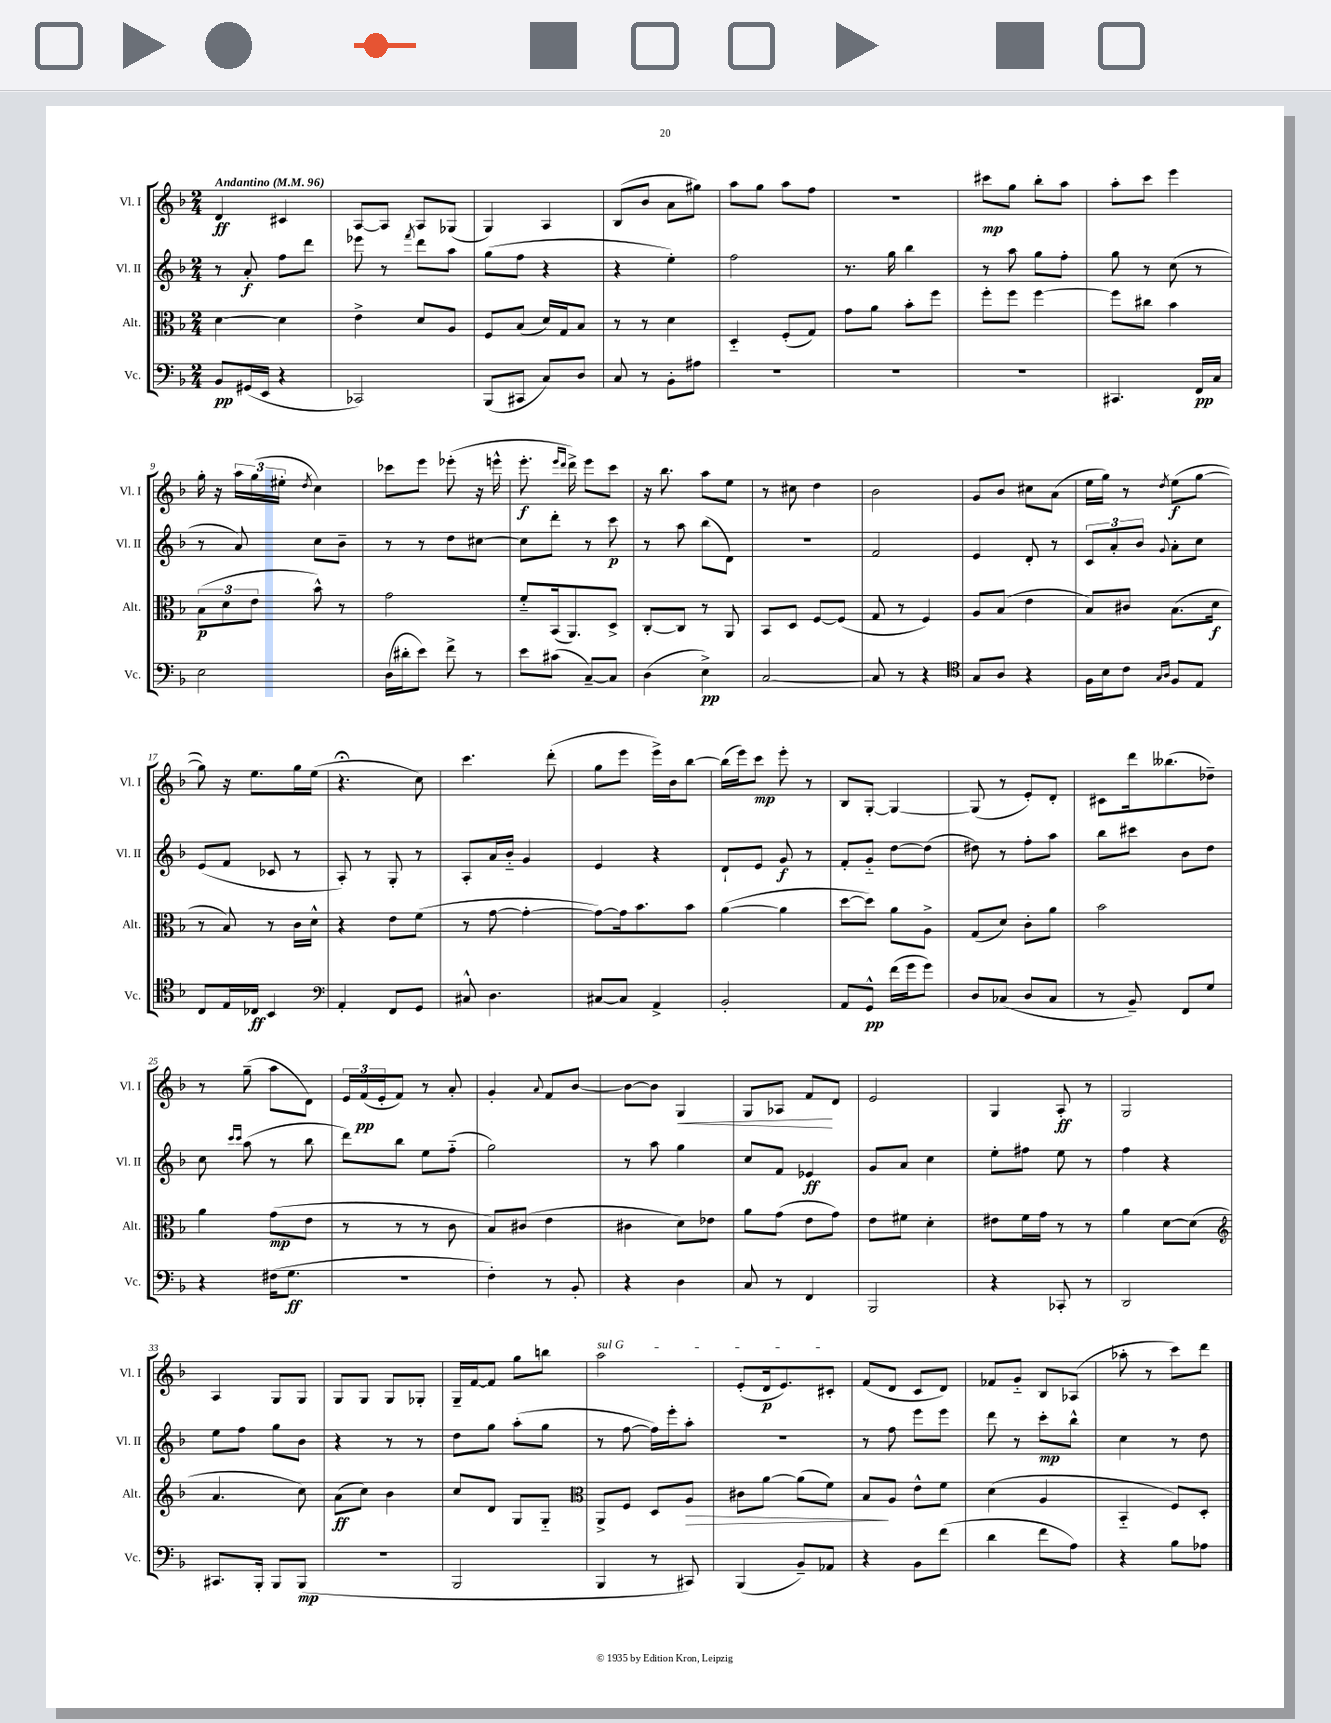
<<
\new StaffGroup <<
\new Staff = "s0" \with { instrumentName = "Vl. I" shortInstrumentName = "Vl. I" } {
    \clef treble \key f \major \numericTimeSignature \time 2/4 \tempo "Andantino" 4 = 96
    d'4\ff cis'4 |
    a8~ a8 a8 ges8( |
    g4) a4 |
    bes8( bes'8 a'8 gis''8) |
    a''8 g''8 a''8 f''8 |
    R2 |
    cis'''8\mp g''8 bes''8-. a''8 |
    a''8-. c'''8 e'''4 |
    g''16-. r16 \tuplet 3/2 { a''16 g''16( eis''16-. } \acciaccatura { d''8 } c''4) |
    ces'''8 e'''8 ees'''8-.( r16 e'''16-^ |
    e'''8.-.\f \grace { e'''16 d'''16 } d'''16->) e'''8 c'''8 |
    r16 bes''8. a''8 e''8 |
    r8 cis''8 d''4 |
    bes'2 |
    g'8 bes'8 cis''8 a'8( |
    e''16 g''16) r8 \acciaccatura { d''8 } e''8\f( g''8~ |
    g''8) r16 e''8. g''16 e''16( |
    r4.\fermata c''8) |
    c'''4. d'''8-.( |
    g''8 e'''8 e'''16->) bes'16 bes''8~ |
    bes''16( e'''16) c'''8\mp e'''8-. r8 |
    bes8 g8~-. g4~ |
    g8( r8 e'8-.) d'8-. |
    cis'8 d'''16 beses''8.( des''8--) |
    r8 g''8--( a''8 d'8) |
    \tuplet 3/2 { e'16 f'16\pp( e'16-. } f'8) r8 a'8-. |
    g'4-. \appoggiatura { a'8 } f'8 bes'8~ |
    bes'8~ bes'8 g4\< |
    g8 aes8 f'8\! d'8 |
    e'2 |
    g4 a8-.\ff r8 |
    g2 |
    a4 g8 g8 |
    g8 g8 g8 ges8-. |
    g16-- f'16~ f'8 g''8 b''8 |
    \once \override TextSpanner.bound-details.left.text = \markup { \italic "sul G" } a''2\startTextSpan |
    e'8-.( d'16\p e'8.) cis'8-.\stopTextSpan |
    f'8( d'8 c'8 d'8) |
    fes'8 g'8-_ bes8 aes8( |
    aes''8-. r8 c'''8) d'''8 \bar "|." |
}
\new Staff = "s1" \with { instrumentName = "Vl. II" shortInstrumentName = "Vl. II" } {
    \clef treble \key f \major \numericTimeSignature \time 2/4
    r8 a'8-.\f f''8 d'''8 |
    ees'''8 r8 \acciaccatura { f'''8 } d'''8 a''8 |
    g''8( f''8 r4 |
    r4 e''4-.) |
    f''2 |
    r8. g''16 bes''4 |
    r8 a''8 g''8 f''8-. |
    g''8 r8 c''8( r8 |
    r8 a'8) c''8 bes'8-- |
    r8 r8 d''8 cis''8~ |
    cis''8 d'''8-. r8 c'''8\p |
    r8 a''8 bes''8( d'8) |
    r2 |
    f'2 |
    e'4 d'8-. r8 |
    \tuplet 3/2 { c'8 a'8-. bes'8 } \appoggiatura { g'8 } a'8-. c''8 |
    e'8( f'8 ces'8 r8 |
    a8-.) r8 g8-. r8 |
    a8-. a'16 bes'16-_ g'4 |
    e'4 r4 |
    d'8-! e'8 g'8\f r8 |
    f'8-. g'8-_ d''8~ d''8( |
    dis''8) r8 f''8-. a''8 |
    bes''8 cis'''8 bes'8 d''8 |
    c''8 \grace { c'''16 c'''16 } a''8( r8 bes''8 |
    d'''8) bes''8 e''8 f''8-_( |
    g''2) |
    r8 a''8 g''4 |
    c''8 f'8 ees'4\ff |
    g'8 a'8 c''4 |
    e''8-. fis''8 e''8 r8 |
    f''4 r4 |
    e''8 f''8 g''8 bes'8 |
    r4 r8 r8 |
    d''8 g''8 a''8-.( g''8 |
    r8 f''8~ f''16) e'''16-. a''8-. |
    r2 |
    r8 f''8 e'''8 e'''8 |
    d'''8 r8 c'''8-.\mp bes''8-^ |
    c''4 r8 d''8 \bar "|." |
}
\new Staff = "s2" \with { instrumentName = "Alt." shortInstrumentName = "Alt." } {
    \clef alto \key f \major \numericTimeSignature \time 2/4
    d'4~ d'4 |
    e'4-> d'8 a8 |
    f8 bes8( d'16) g16 bes8 |
    r8 r8 d'4 |
    d4-_ f8-.( g8) |
    g'8 a'8 bes'8-. f''8 |
    f''8-. f''8 f''4~ |
    f''8 cis''8 bes'4 |
    \tuplet 3/2 { bes8\p( d'8 e'8 } bes'8-^) r8 |
    g'2 |
    f'8-_ bes,16( a,8.) d8-> |
    c8~-. c8 r8 a,8 |
    bes,8 d8 f8~ f8( |
    g8 r8 f4) |
    a8 bes8( e'4 |
    bes8) cis'8 bes8.( d'16\f |
    r8 bes8) r8 c'16 d'16-^ |
    r4 e'8 f'8( |
    r8 g'8~ g'4~-. |
    g'8~) g'16 bes'8. bes'8 |
    a'4~( a'4 |
    d''8~ d''8) a'8 a8-> |
    g8( d'8) c'8-. a'8 |
    bes'2 |
    a'4 g'8\mp( e'8 |
    r8 r8 r8 c'8 |
    bes8) cis'8( e'4 |
    cis'4 d'8) ees'8 |
    a'8 g'8( e'8 g'8) |
    e'8 fis'8 d'4-. |
    eis'8 f'16 g'16 r8 r8 |
    a'4 d'8~ d'8( |
    \clef treble a'4. c''8) |
    a'8\ff( c''8) bes'4 |
    c''8 d'8 g8 g8-_ |
    \clef alto a,8-> f8 d8 a8\> |
    cis'8 a'8~ a'8( f'8) |
    bes8\! a8 e'8-^ f'8 |
    d'4( a4 |
    bes,4-_ f8) d8-. \bar "|." |
}
\new Staff = "s3" \with { instrumentName = "Vc." shortInstrumentName = "Vc." } {
    \clef bass \key f \major \numericTimeSignature \time 2/4
    bes,8\pp gis,16( e,16 r4 |
    ces,2) |
    bes,,8( cis,8 c8) d8 |
    c8 r8 bes,8-. ais8 |
    R2 |
    R2 |
    R2 |
    cis,4. f,16\pp c16 |
    e2 |
    d16( dis'16-. e'8) f'8-> r8 |
    e'8 cis'8( c8~--) c8 |
    d4( e4->\pp) |
    c2~ |
    c8 r8 r4 |
    \clef tenor g8 a8 r4 |
    f16 bes16 c'8 \grace { g16 a16 } f8 e8 |
    c8 e16 ces16\ff bes,4 |
    \clef bass a,4-. f,8 g,8 |
    cis8-^ d4. |
    cis8~ cis8 a,4-> |
    bes,2-. |
    a,8 g,8-^\pp f'16( g'16 g'8) |
    d8 ces8( d8 ces8 |
    r8 bes,8--) f,8 g8 |
    r4 fis16( g8.\ff |
    R2 |
    f4-.) r8 bes,8-. |
    r4 d4 |
    c8 r8 f,4 |
    bes,,2 |
    r4 ces,8-. r8 |
    d,2 |
    cis,8. bes,,16-. bes,,8 bes,,8\mp( |
    R2 |
    bes,,2 |
    bes,,4 r8 cis,8) |
    bes,,4( bes,8--) aes,8 |
    r4 bes,8 f'8( |
    d'4 f'8 a8) |
    r4 bes8 aes8 \bar "|." |
}
>>
>>
